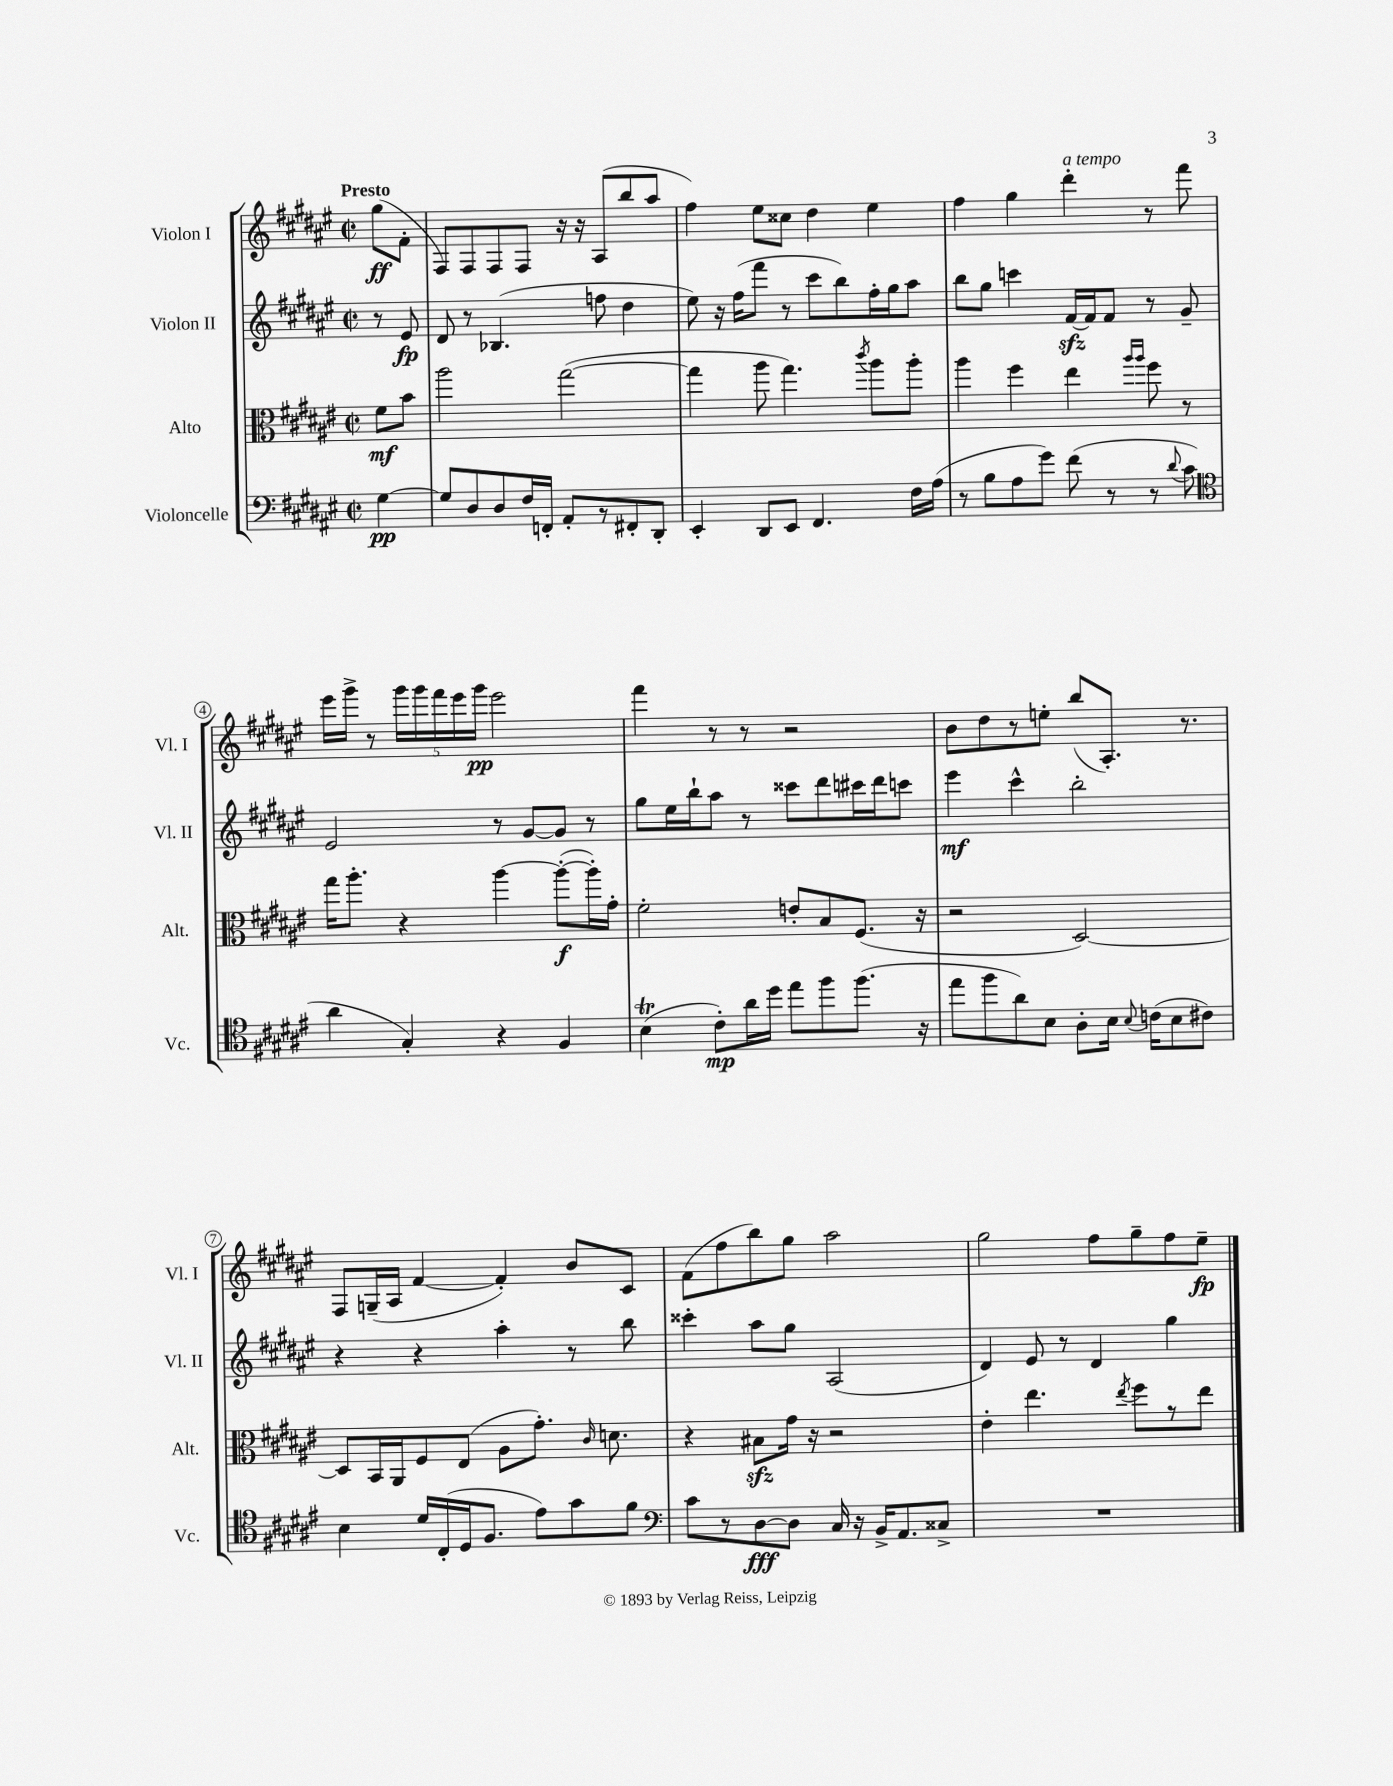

**kern	**kern	**kern	**kern
*staff4	*staff3	*staff2	*staff1
*clefF4	*clefC3	*clefG2	*clefG2
*k[f#c#g#d#a#e#]	*k[f#c#g#d#a#e#]	*k[f#c#g#d#a#e#]	*k[f#c#g#d#a#e#]
*M2/2	*M2/2	*M2/2	*M2/2
*met(c|)	*met(c|)	*met(c|)	*met(c|)
[4G#	8f#	8r	(8gg#
.	8b	8e#	8f#'
=	=	=	=
8G#]	2aa#	8d#	8F#)
8D#	.	8r	8F#
8D#	.	(4.B-	8F#
16F#	.	.	8F#
16FF'	.	.	.
8AA#'	([2gg#	.	16r
.	.	.	16r
8r	.	8ff	(8A#
8FF#'	.	4dd#	8bb
8DD#'	.	.	8aa#
=	=	=	=
4EE#'	4gg#]	8ee#)	4ff#)
.	.	16r	.
.	.	(16ff#	.
8DD#	8aa#	8fff#	8ee#
8EE#	4.gg#)	8r	8cc##
4.FF#	.	8ccc#	4dd#
.	.	8bb)	.
.	8qccc#	.	.
.	8aa#	16ff#'	4ee#
.	.	16gg#	.
16F#	8aa#'	8aa#	.
(16A#	.	.	.
=	=	=	=
8r	4aa#	8bb	4ff#
8B	.	8gg#	.
8A#	4ff#	4ccc	4gg#
8g#)	.	.	.
(8f#	4ee#	[16f#	4ddd#'
.	.	16f#]	.
8r	.	8f#	.
.	16qqaa#	.	.
.	16qqaa#	.	.
8r	8ff#	8r	8r
8qqd#	.	.	.
8c#	8r	8g#~	8fff#
=	=	=	=
*clefC4	*	*	*
4a#	16gg#	2e#	16eee#
.	8.aa#'	.	16ggg#^
.	.	.	8r
4G#')	4r	.	20ggg#
.	.	.	20ggg#
.	.	.	20fff#
.	.	.	20eee#
.	.	.	20ggg#
4r	[4aa#	8r	2eee#
.	.	[8g#	.
4F#	(8aa#'_	8g#]	.
.	16aa#'])	8r	.
.	16g#'	.	.
=	=	=	=
(4B	2f#'	8gg#	4fff#
.	.	16ee#	.
.	.	16bb`	.
8c#')	.	8aa#	8r
16a#	.	8r	8r
16dd#	.	.	.
8ee#	8e'	8ccc##	2r
8ff#	8B	8ddd#	.
(8.ff#	(8.F#	16ccc#	.
.	.	16ddd#	.
.	.	8ccc	.
16r	16r	.	.
=	=	=	=
8ee#	2r	4eee#	8b
8ff#	.	.	8dd#
8a#)	.	4ccc#^^	8r
8B	.	.	8ee'
8A#'	[2D#)	2bb'	(8bb
16B	.	.	8.A#')
8qqB	.	.	.
(16c	.	.	.
8B	.	.	.
.	.	.	8.r
8c#)	.	.	.
=	=	=	=
4B	8D#]	4r	8F#
.	16BB	.	(16G~
.	16AA#	.	16A#
16d#	8F#	4r	[4f#
(16C#'	.	.	.
16D#	(8E#	.	.
8.F#	.	.	.
.	8A#	4aa#'	4f#'])
8e#)	8.g#')	.	.
8g#	.	8r	8b
.	16qqc#	.	.
.	8.d	.	.
8f#	.	8bb	8c#
=	=	=	=
*clefF4	*	*	*
8c#	4r	4ccc##'	(8f#
8r	.	.	8ff#
[8D#	8B#	8aa#	8bb)
8D#]	16g#	8gg#	8gg#
.	16r	.	.
16C#	2r	(2A#	2aa#
16r	.	.	.
16BB^	.	.	.
8.AA#	.	.	.
8C##^	.	.	.
=	=	=	=
1r	4e#'	4d#)	2gg#
.	4.ee#	8e#	.
.	.	8r	.
.	.	4d#	8ff#
.	8qee#	.	.
.	8ff#	.	8gg#~
.	8r	4gg#	8ff#
.	8ee#	.	8ee#~
==	==	==	==
*-	*-	*-	*-
